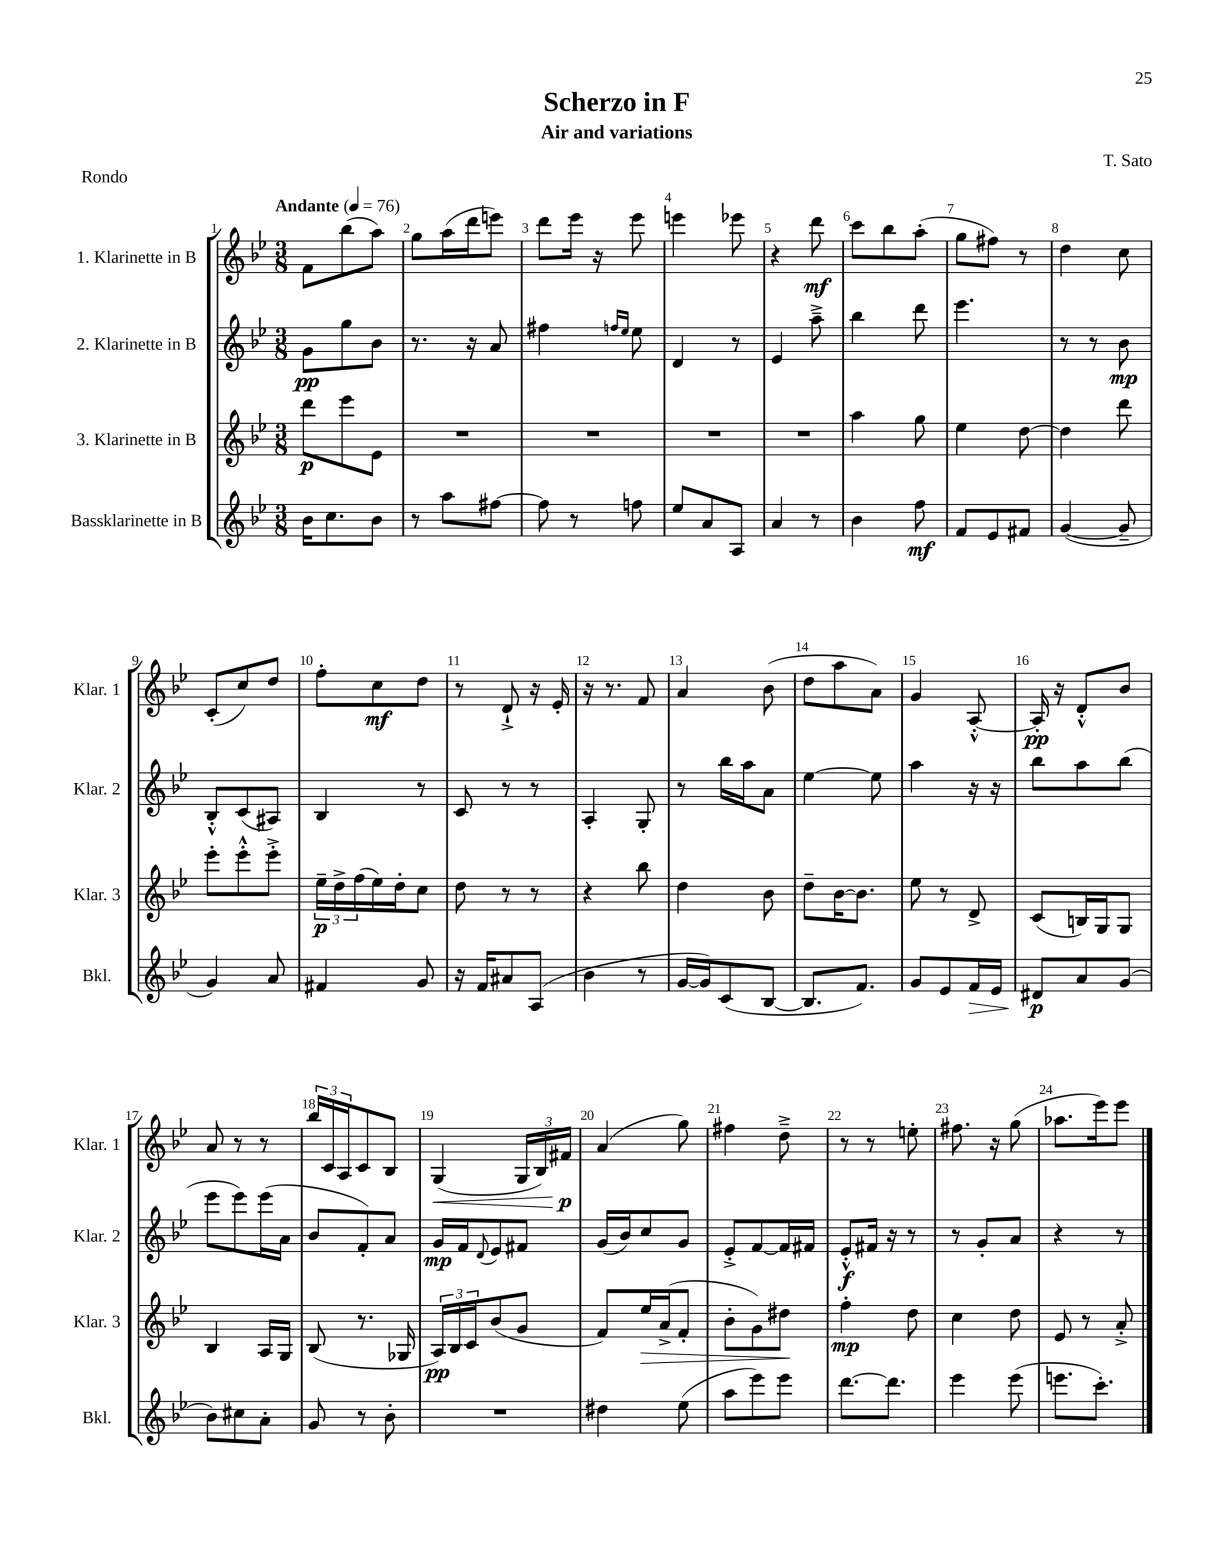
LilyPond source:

\header { title = "Scherzo in F" composer = "T. Sato" subtitle = "Air and variations" piece = "Rondo" }
<<
\new StaffGroup <<
\new Staff = "s0" \with { instrumentName = "1. Klarinette in B" shortInstrumentName = "Klar. 1" } {
    \clef treble \key bes \major \numericTimeSignature \time 3/8 \tempo "Andante" 4 = 76
    f'8 bes''8( a''8) |
    g''8 a''16( d'''16 e'''8) |
    d'''8 ees'''16 r16 ees'''8 |
    e'''4 ees'''8 |
    r4 d'''8\mf |
    c'''8 bes''8 a''8-.( |
    g''8 fis''8) r8 |
    d''4 c''8 |
    c'8-.( c''8) d''8 |
    f''8-. c''8\mf d''8 |
    r8 d'8-!-> r16 ees'16-. |
    r16 r8. f'8 |
    a'4 bes'8( |
    d''8 a''8 a'8) |
    g'4 a8~-.-^ |
    a16-.\pp r16 d'8-.-^ bes'8 |
    a'8 r8 r8 |
    \tuplet 3/2 { bes''16 c'16 a16 } c'8 bes8 |
    g4\<( \tuplet 3/2 { g16 bes16) fis'16\p\! } |
    a'4( g''8) |
    fis''4 d''8---> |
    r8 r8 e''8-. |
    fis''8. r16 g''8( |
    aes''8. ees'''16) ees'''8 \bar "|." |
}
\new Staff = "s1" \with { instrumentName = "2. Klarinette in B" shortInstrumentName = "Klar. 2" } {
    \clef treble \key bes \major \numericTimeSignature \time 3/8
    g'8\pp g''8 bes'8 |
    r8. r16 a'8 |
    fis''4 \grace { f''16 ees''16 } ees''8 |
    d'4 r8 |
    ees'4 a''8---> |
    bes''4 d'''8 |
    ees'''4. |
    r8 r8 bes'8\mp |
    bes8-.-^ c'8( ais8) |
    bes4 r8 |
    c'8 r8 r8 |
    a4-. g8-. |
    r8 bes''16 a''16 a'8 |
    ees''4~ ees''8 |
    a''4 r16 r16 |
    bes''8 a''8 bes''8( |
    ees'''8 ees'''8) ees'''16( a'16 |
    bes'8 f'8-.) a'8 |
    g'16\mp f'16 \appoggiatura { d'8 } ees'8 fis'8 |
    g'16( bes'16) c''8 g'8 |
    ees'8-.-> f'8~ f'16 fis'16 |
    ees'8-.-^\f fis'16 r16 r8 |
    r8 g'8-. a'8 |
    r4 r8 \bar "|." |
}
\new Staff = "s2" \with { instrumentName = "3. Klarinette in B" shortInstrumentName = "Klar. 3" } {
    \clef treble \key bes \major \numericTimeSignature \time 3/8
    d'''8\p ees'''8 ees'8 |
    R4. |
    R4. |
    R4. |
    R4. |
    a''4 g''8 |
    ees''4 d''8~ |
    d''4 d'''8 |
    ees'''8-. ees'''8-.-^ ees'''8-.-> |
    \tuplet 3/2 { ees''16--\p d''16-> f''16( } ees''16) d''16-. c''8 |
    d''8 r8 r8 |
    r4 bes''8 |
    d''4 bes'8 |
    d''8-- bes'16~ bes'8. |
    ees''8 r8 d'8-> |
    c'8( b16) g16 g8 |
    bes4 a16 g16 |
    bes8( r8. ges16 |
    \tuplet 3/2 { a16\pp) bes16 c'16 } bes'8( g'8 |
    f'8) ees''16\> a'16->( f'8-. |
    bes'8-. g'8) dis''8\! |
    f''4-.\mp d''8 |
    c''4 d''8 |
    ees'8 r8 a'8-.-> \bar "|." |
}
\new Staff = "s3" \with { instrumentName = "Bassklarinette in B" shortInstrumentName = "Bkl." } {
    \clef treble \key bes \major \numericTimeSignature \time 3/8
    bes'16 c''8. bes'8 |
    r8 a''8 fis''8~ |
    fis''8 r8 f''8 |
    ees''8 a'8 a8 |
    a'4 r8 |
    bes'4 f''8\mf |
    f'8 ees'8 fis'8 |
    g'4~( g'8-- |
    g'4) a'8 |
    fis'4 g'8 |
    r16 f'16 ais'8 a8( |
    bes'4 r8 |
    g'16~ g'16) c'8( bes8~ |
    bes8. f'8.) |
    g'8 ees'8 f'16\> ees'16 |
    dis'8\p\! a'8 g'8( |
    bes'8) cis''8 a'8-. |
    g'8 r8 bes'8-. |
    R4. |
    dis''4 ees''8( |
    a''8 ees'''8) ees'''8 |
    d'''8.~ d'''8. |
    ees'''4 ees'''8( |
    e'''8. c'''8.-.) \bar "|." |
}
>>
>>
\layout { \context { \Score \override BarNumber.break-visibility = ##(#f #t #t) barNumberVisibility = #all-bar-numbers-visible } }
